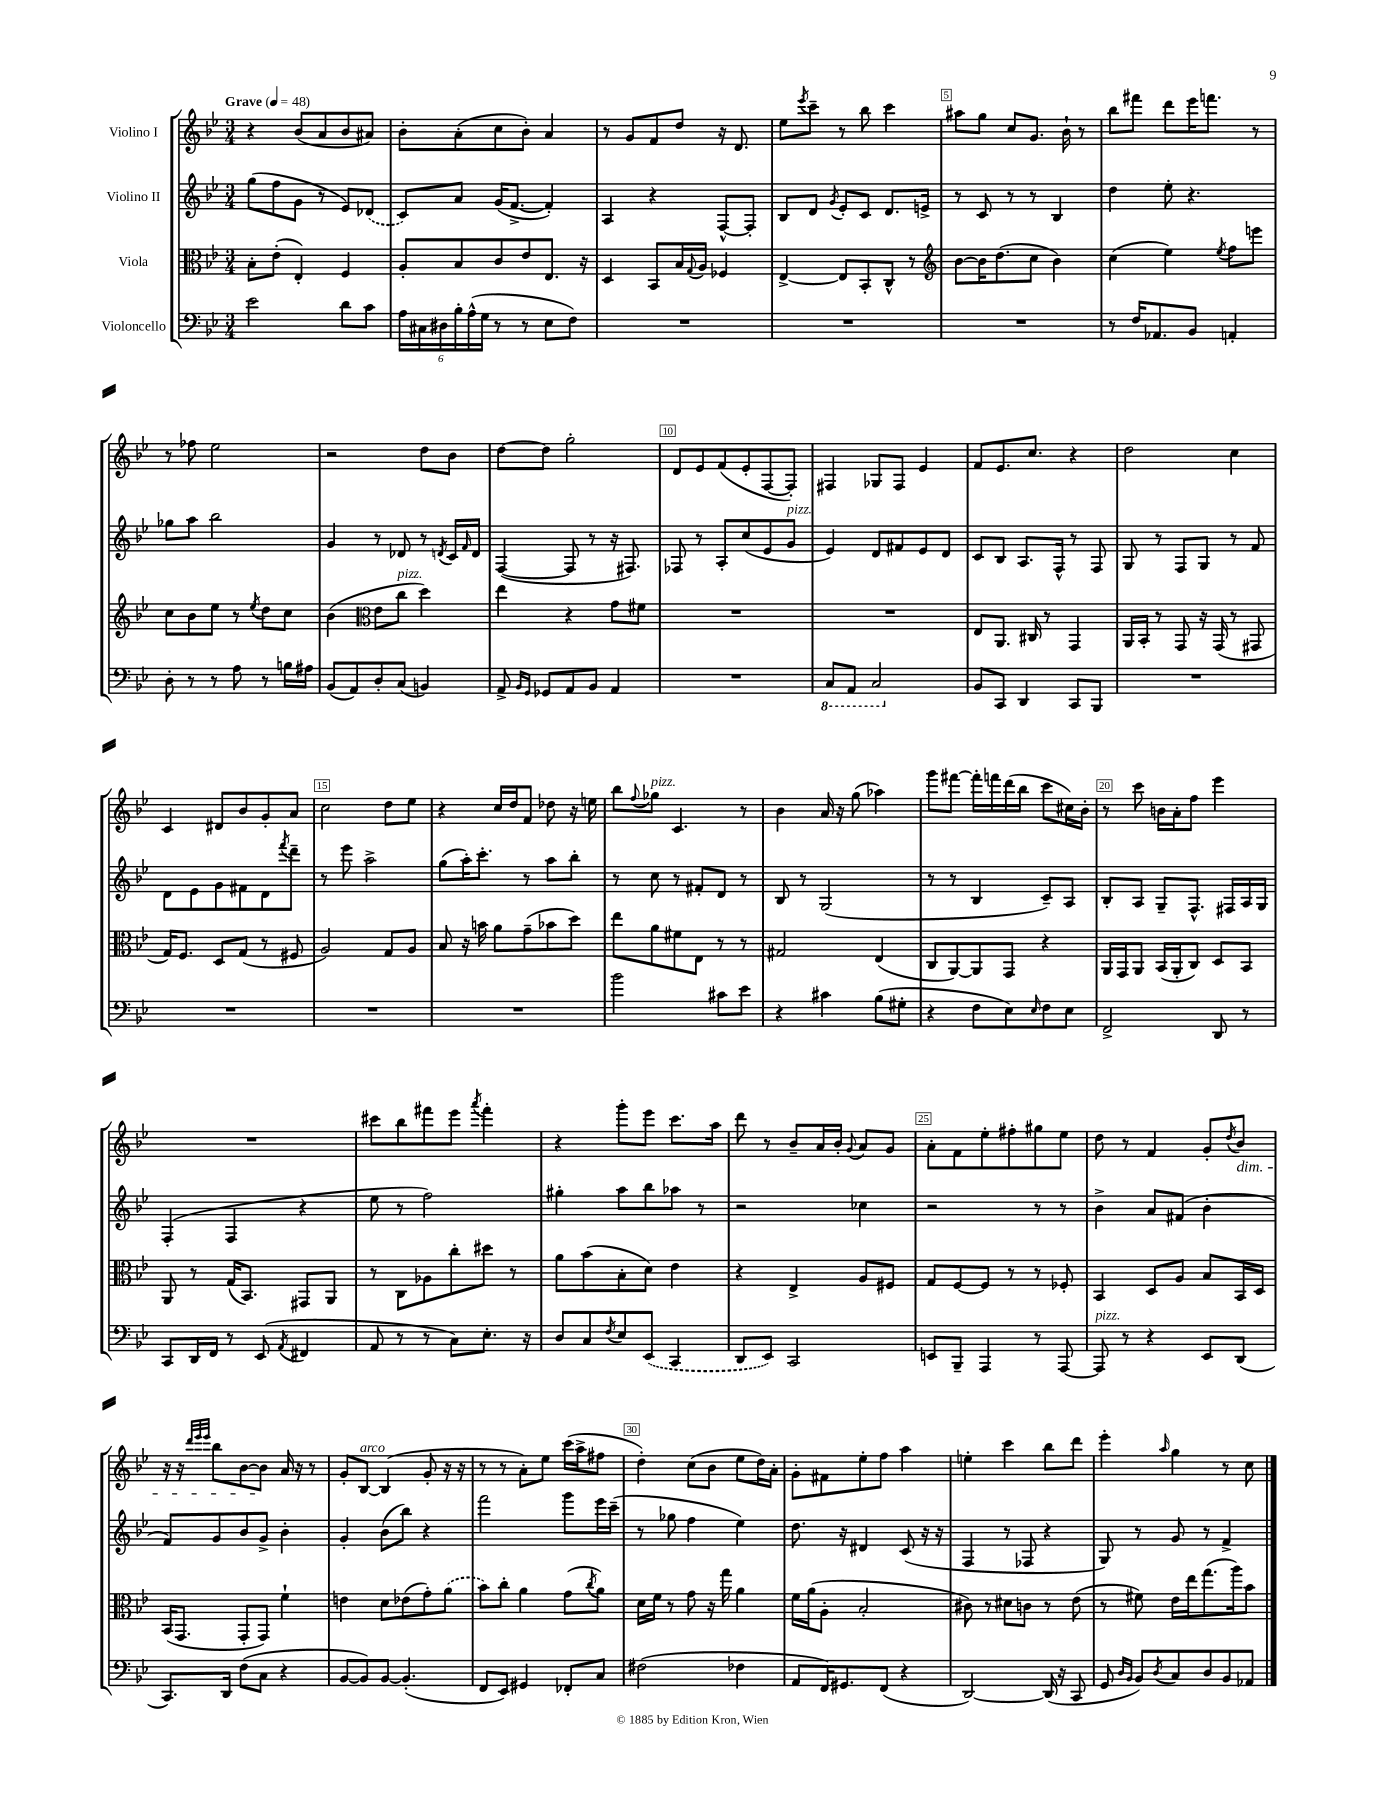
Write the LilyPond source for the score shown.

<<
\new StaffGroup <<
\new Staff = "s0" \with { instrumentName = "Violino I" } {
    \clef treble \key bes \major \numericTimeSignature \time 3/4 \tempo "Grave" 4 = 48
    r4 bes'8( a'8 bes'8 ais'8) |
    bes'8-. a'8-.( c''8 bes'8-.) a'4 |
    r8 g'8 f'8 d''8 r16 d'8. |
    ees''8 \acciaccatura { ees'''8 } c'''8-- r8 bes''8 c'''4 |
    ais''8 g''8 c''8 g'8. bes'16-! r8 |
    bes''8 fis'''8 d'''8 ees'''16 f'''8. r8 |
    r8 fes''8 ees''2 |
    r2 d''8 bes'8 |
    d''8~ d''8 g''2-. |
    d'8 ees'8 f'8( ees'8-. f8~ f8-.) |
    fis4 ges8 fis8 ees'4 |
    f'8 ees'8. c''8. r4 |
    d''2 c''4 |
    c'4 dis'8 bes'8 g'8-. a'8 |
    c''2 d''8 ees''8 |
    r4 c''16 d''16 f'8 des''8 r16 e''16 |
    bes''8 \appoggiatura { f''8 } ges''8^\markup { \italic "pizz." } c'4. r8 |
    bes'4 a'16 r16 g''8( aes''4) |
    g'''8 fis'''8~ fis'''16-. f'''16 d'''16( bes''16 c'''8 cis''16) bes'16-. |
    r8 c'''8 b'16 a'16-. f''8 ees'''4 |
    R2. |
    cis'''8 bes''8 fis'''8 ees'''8 \acciaccatura { a'''8 } fis'''4-. |
    r4 g'''8-. ees'''8 c'''8. a''16 |
    d'''8 r8 bes'8-- a'16 bes'16-. \appoggiatura { g'8 } a'8 g'8 |
    a'8-. f'8 ees''8-. fis''8-. gis''8 ees''8 |
    d''8 r8 f'4 g'8-. \acciaccatura { d''8 } bes'8\dim |
    r16 r16 \grace { d'''32 ees'''32 ees'''32 } bes''8 bes'8~ bes'8\! a'16 r16 r8 |
    g'8-. bes8~^\markup { \italic "arco" } bes4( g'8-. r16 r16 |
    r8 r8 a'8-.) ees''8 c'''16( a''16-> fis''8 |
    d''4-.) c''8( bes'8 ees''8 d''16) a'16-. |
    g'8-. fis'8 ees''8-. f''8 a''4 |
    e''4-. c'''4 bes''8 d'''8 |
    ees'''4-. \grace { a''16 } g''4 r8 c''8 \bar "|." |
}
\new Staff = "s1" \with { instrumentName = "Violino II" } {
    \clef treble \key bes \major \numericTimeSignature \time 3/4
    g''8( f''8 g'8 r8 ees'8) \once \slurDashed des'8( |
    c'8) a'8 g'16( f'8.~-> f'4-.) |
    a4 r4 f8~-^ f8-. |
    bes8 d'8 \acciaccatura { g'8 } ees'8-. c'8 d'8. e'16-> |
    r8 c'8 r8 r8 bes4 |
    d''4 ees''8-. r4. |
    ges''8 a''8 bes''2 |
    g'4 r8 des'8 r8 \acciaccatura { d'8 } c'16 \grace { f'16 } d'16 |
    f4~( f8 r8 r16 fis8.) |
    fes8 r8 a8-. c''8( ees'8 g'8^\markup { \italic "pizz." } |
    ees'4) d'8 fis'8 ees'8 d'8 |
    c'8 bes8 a8. f16-^ r8 f8 |
    g8 r8 f8 g8 r8 f'8 |
    d'8 ees'8 g'8 fis'8 d'8 \acciaccatura { f'''8 } d'''8-- |
    r8 ees'''8 a''2-> |
    g''8( a''16-.) c'''8.-. r8 a''8 bes''8-. |
    r8 c''8 r8 fis'8-. d'8 r8 |
    bes8 r8 g2( |
    r8 r8 bes4 c'8--) a8 |
    bes8-. a8 g8-- f8.-^ fis16 a16 g16 |
    f4-.( f4 r4 |
    ees''8 r8 f''2) |
    gis''4-. a''8 bes''8 aes''8 r8 |
    r2 ces''4 |
    r2 r8 r8 |
    bes'4-> a'8 fis'8( bes'4-. |
    f'8) g'8 bes'8 g'8-> bes'4-. |
    g'4-. bes'8( bes''8) r4 |
    f'''2 g'''8 ees'''16 c'''16--( |
    r8 ges''8 f''4 ees''4) |
    d''8. r16 dis'4 c'8( r16 r16 |
    f4 r8 fes8 r4 |
    g8) r8 g'8 r8 f'4-> \bar "|." |
}
\new Staff = "s2" \with { instrumentName = "Viola" } {
    \clef alto \key bes \major \numericTimeSignature \time 3/4
    bes8-. ees'8-.( ees4-.) f4 |
    a8-. bes8 c'8 ees'8 ees8. r16 |
    d4 bes,8 bes16 \appoggiatura { g8 } a16 fes4 |
    ees4~-> ees8 bes,8-. c8-^ r8 |
    \clef treble bes'8~ bes'16 d''8.( c''8 bes'4) |
    c''4( ees''4) \acciaccatura { ees''8 } f''8 e'''8 |
    c''8 bes'8 ees''8 r8 \acciaccatura { ees''8 } d''8 c''8 |
    bes'4( \clef alto ees'8 c''8^\markup { \italic "pizz." } d''4) |
    ees''4 r4 g'8 fis'8 |
    R2. |
    R2. |
    ees8 a,8. cis16 r8 g,4 |
    a,16 bes,16-. r8 g,8 r16 g,16( r8 gis,8 |
    g16) f8. d8 g8( r8 fis8 |
    a2) g8 a8 |
    bes8 r16 b'16 a'8 g'8--( bes'8 d''8) |
    ees''8 a'8 fis'8 ees8 r8 r8 |
    gis2 ees4( |
    c8 a,8~) a,8 g,8 r4 |
    a,16 g,16 a,8 bes,16( a,16-. c8) d8 bes,8 |
    a,8 r8 g16( bes,8.) gis,8 a,8 |
    r8 c8 aes8 c''8-. dis''8 r8 |
    a'8 bes'8( bes8-. d'8) ees'4 |
    r4 ees4-> a8 fis8 |
    g8 f8~ f8 r8 r8 fes8-. |
    bes,4 d8 a8 bes8 bes,16 d16 |
    bes,16( g,8. g,8-. g,8) f'4-! |
    e'4 d'8 ees'8( g'8-.) \once \slurDashed a'8( |
    bes'8) c''8-. a'4 g'8( \acciaccatura { c''8 } a'8) |
    d'16 f'16 r8 g'8 r16 g''16 a'4 |
    f'16 a'16( a8-. bes2-. |
    cis'8) r8 dis'8 c'8 r8 ees'8( |
    r8 fis'8) ees'16 ees''16 g''8.( a''16) bes'8 \bar "|." |
}
\new Staff = "s3" \with { instrumentName = "Violoncello" } {
    \clef bass \key bes \major \numericTimeSignature \time 3/4
    ees'2 d'8 c'8 |
    \tuplet 6/4 { a16 cis16 dis16 bes16-. a16-^( g16 } r8 r8 ees8 f8) |
    R2. |
    R2. |
    R2. |
    r8 f16 aes,8. bes,8 a,4-. |
    d8-. r8 r8 a8 r8 b16 ais16 |
    bes,8( a,8) d8-. c8( b,4) |
    a,8-> \grace { bes,16 g,16 } ges,8 a,8 bes,8 a,4 |
    R2. |
    \ottava #-1 c,8 a,,8 c,2 \ottava #0 |
    bes,8 c,8 d,4 c,8 bes,,8 |
    R2. |
    R2. |
    R2. |
    R2. |
    bes'2 cis'8 ees'8 |
    r4 cis'4 bes8( gis8-. |
    r4 f8 ees8) \grace { ees16 } f8 ees8 |
    f,2-> d,8 r8 |
    c,8 d,16 f,16 r8 ees,8( \acciaccatura { a,8 } fis,4 |
    a,8 r8 r8 c8) ees8.-. r16 |
    d8 c8 \acciaccatura { f8 } ees8 \once \slurDashed ees,8( c,4 |
    d,8 ees,8) c,2 |
    e,8 bes,,8-- a,,4 r8 a,,8~ |
    a,,8^\markup { \italic "pizz." } r8 r4 ees,8 d,8( |
    c,8.) d,16 f8( c8 r4 |
    bes,8~ bes,8) bes,8~ bes,4.-.( |
    f,8 ees,8) gis,4 fes,8-. c8 |
    fis2( fes4 |
    a,8 f,16) gis,8. f,8( r4 |
    d,2~) d,16( r16 c,8 |
    g,8 \grace { d16 bes,16 } bes,8) \acciaccatura { d8 } c8 d8 bes,8 aes,8 \bar "|." |
}
>>
>>
\layout { \context { \Score \override BarNumber.break-visibility = ##(#f #t #t) barNumberVisibility = #(every-nth-bar-number-visible 5) \override BarNumber.stencil = #(make-stencil-boxer 0.1 0.3 ly:text-interface::print) } }
